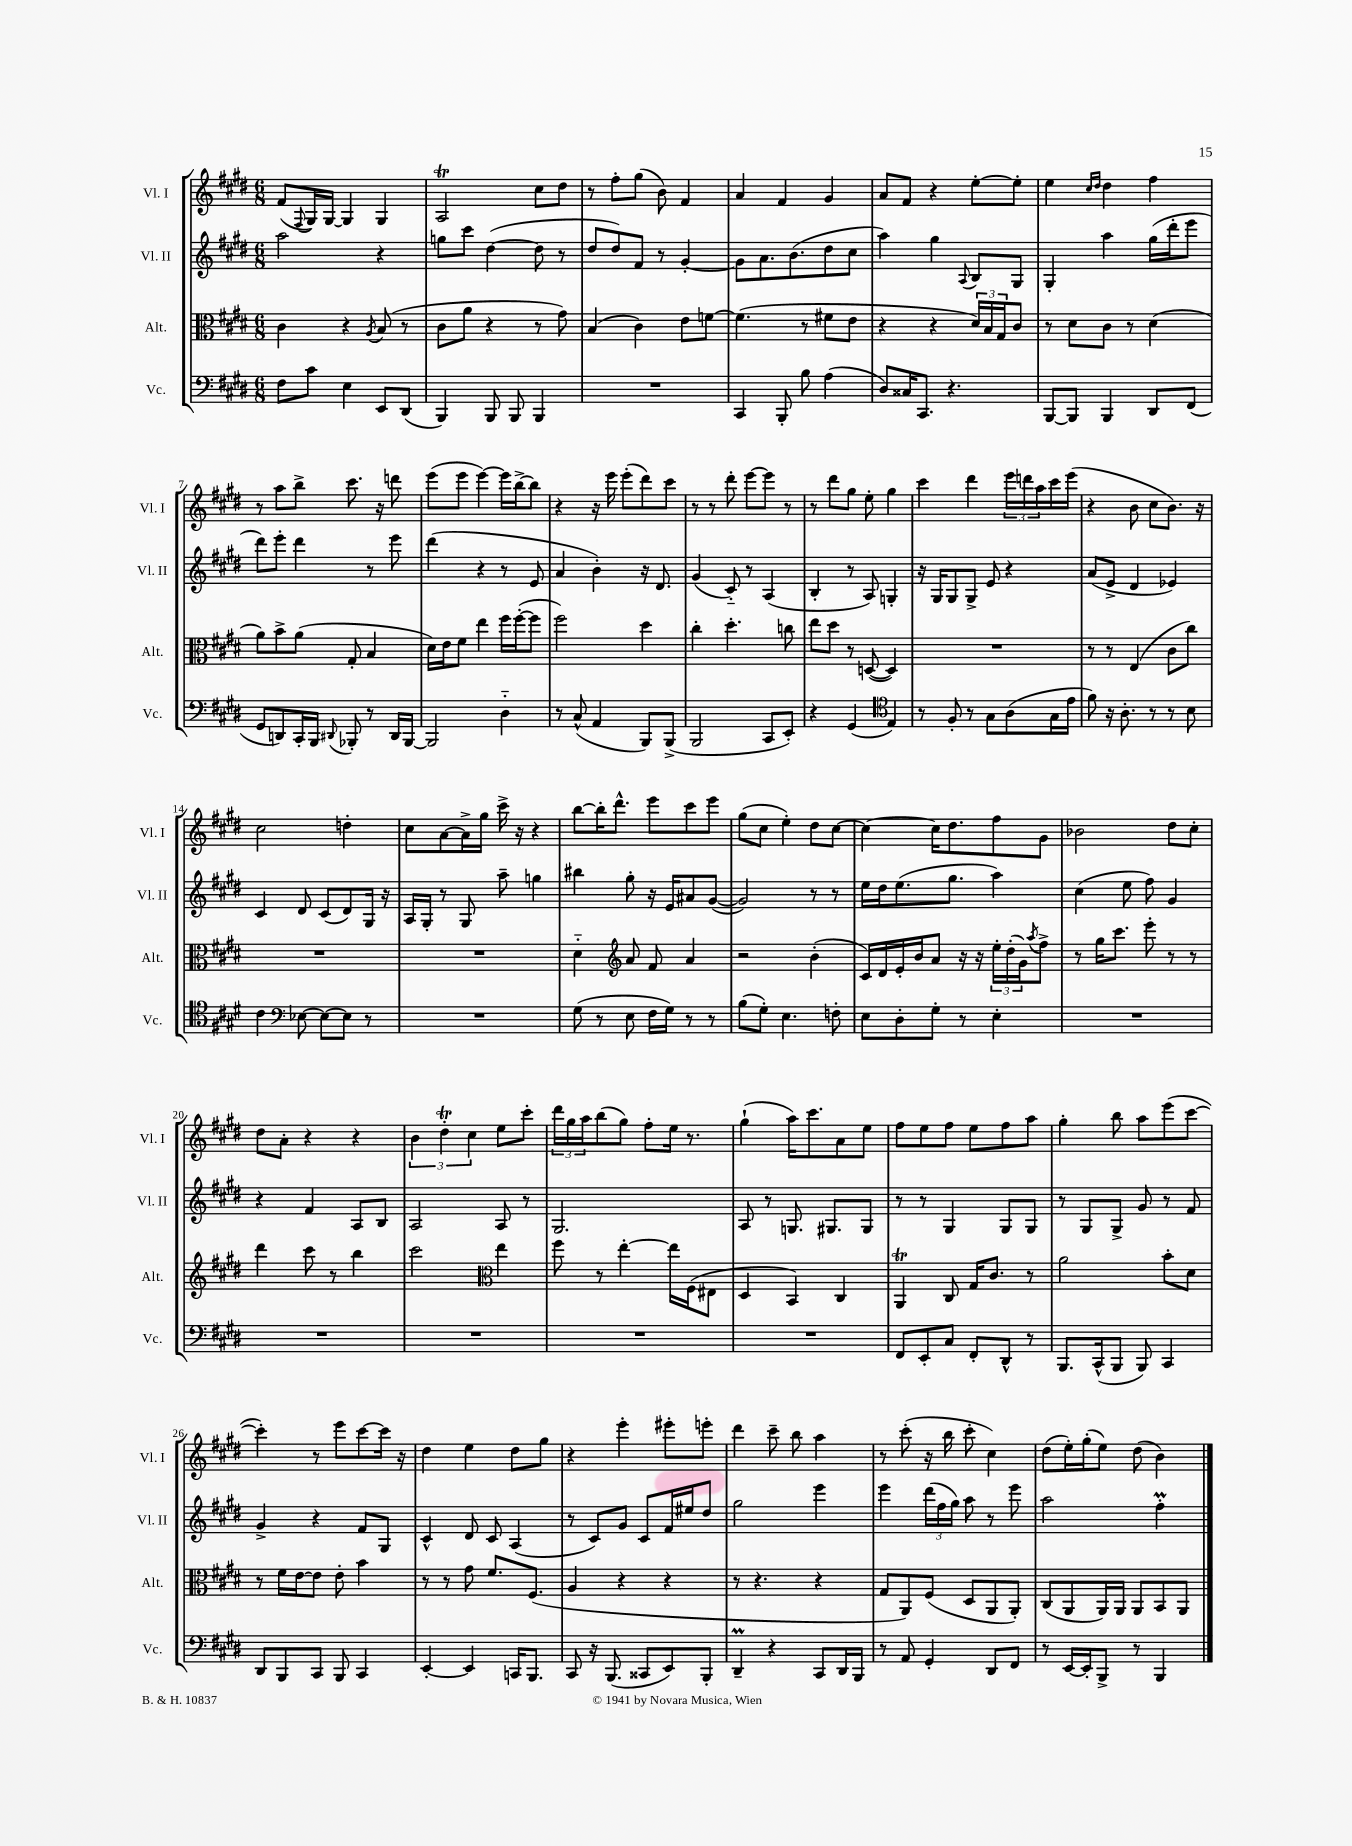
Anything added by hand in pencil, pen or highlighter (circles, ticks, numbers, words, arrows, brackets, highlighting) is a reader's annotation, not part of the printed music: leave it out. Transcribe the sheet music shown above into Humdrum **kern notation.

**kern	**kern	**kern	**kern
*staff4	*staff3	*staff2	*staff1
*clefF4	*clefC3	*clefG2	*clefG2
*k[f#c#g#d#]	*k[f#c#g#d#]	*k[f#c#g#d#]	*k[f#c#g#d#]
*M6/8	*M6/8	*M6/8	*M6/8
8F#	4c#	2aa	(8f#
.	.	.	8qqF#
8c#	.	.	16G#)
.	.	.	[16G#
4E	4r	.	4G#]
.	8qA	.	.
8EE	(8B	4r	4G#
(8DD#	8r	.	.
=	=	=	=
4BBB)	8c#	8gg	2A
.	8a	8ccc#	.
8BBB	4r	([4dd#	.
8BBB	.	.	.
4BBB	8r	8dd#]	8cc#
.	8g#)	8r	8dd#
=	=	=	=
2.r	(4B	8dd#	8r
.	.	8dd#)	8ff#'
.	4c#)	8f#	(8gg#
.	.	8r	8b)
.	8e	[4g#'	4f#
.	[8f	.	.
=	=	=	=
4CC#	(4.f]	8g#]	4a
.	.	8.a	.
8BBB'	.	.	4f#
.	.	(8.b	.
8B	8r	.	.
(4A	8f#	8dd#	4g#
.	8e	8cc#	.
=	=	=	=
8D#)	4r	4aa)	8a
16C##	.	.	8f#
8.CC#	.	.	.
.	4r	4gg#	4r
4.r	.	.	.
.	.	8qqA	.
.	24d#)	8B	[8ee'
.	24B	.	.
.	24G#	.	.
.	8c#	8G#	8ee']
=	=	=	=
[8BBB	8r	4G#'	4ee
8BBB]	8d#	.	.
.	.	.	16qqcc#
.	.	.	16qqdd#
4BBB	8c#	4aa	4dd#
.	8r	.	.
8DD#	(4d#	(16gg#	4ff#
.	.	16ddd#'	.
(8FF#	.	8eee	.
=	=	=	=
8GG#	8a)	8ddd#)	8r
8DD)	8b^	8eee'	8aa
16CC#'	(8a	4ddd#	8bb^
16BBB	.	.	.
8qqDD#	.	.	.
8BBB-'	8G#'	.	8.ccc#
8r	4B	8r	.
.	.	.	16r
16DD#	.	8eee	8ddd
[16BBB-	.	.	.
=	=	=	=
2BBB-]	16d#)	(4ddd#	(8eee
.	16e	.	.
.	8f#	.	8eee
.	4ee	4r	[4eee)
4D#'~	16ff#	8r	16eee]
.	([16ff#'	.	[16bb^
.	8ff#]	8e	8bb]
=	=	=	=
8r	2ff#)	4a	4r
(8C#^^	.	.	.
4AA	.	4b')	16r
.	.	.	16eee
.	.	.	(8eee'
8BBB)	4dd#	16r	8ddd#)
.	.	8.d#	.
(8BBB^	.	.	8ccc#
=	=	=	=
2BBB	4cc#'	(4g#	8r
.	.	.	8r
.	4.dd#'	8c#'~)	8ddd#'
.	.	8r	[8eee
8CC#	.	(4A	8eee]
8EE')	8cc	.	8r
=	=	=	=
4r	8ee	4B'	8r
.	8dd#	.	8ddd#
(4GG#	8r	8r	8gg#
.	([8D	8A)	8ee'
*clefC4	*	*	*
4E)	4D])	4G'	4gg#
=	=	=	=
8r	2.r	16r	4ccc#
.	.	16G#	.
8F#'	.	8G#	.
8r	.	8G#^	4ddd#
8G#	.	8e	.
(8A	.	4r	24eee
.	.	.	24ddd
.	.	.	24aa
16G#	.	.	16ccc#
16e	.	.	(16eee
=	=	=	=
8f#)	8r	(8a	4r
16r	8r	8e^	.
8.A'	.	.	.
.	(4E	4d#	8b
8r	.	.	8cc#
8r	8c#	4e-)	8.b)
8B	8cc#)	.	.
.	.	.	16r
=	=	=	=
4c#	2.r	4c#	2cc#
*clefF4	*	*	*
[8E-	.	8d#	.
8E-_	.	(8c#	.
8E-]	.	8d#)	4dd'
8r	.	16G#	.
.	.	16r	.
=	=	=	=
2.r	2.r	16A	8cc#
.	.	16G#'	.
.	.	8r	[8a
.	.	8G#	16a^]
.	.	.	16gg#
.	.	8aa~	16ccc#^
.	.	.	16r
.	.	4gg	4r
=	=	=	=
(8G#	4d#'~	4bb#	[8bb
8r	.	.	16bb']
.	.	.	8.ddd#^^
*	*clefG2	*	*
8E	8a	8gg#'	.
16F#	8f#	16r	8eee
16G#)	.	16e	.
8r	4a	8a#	8ccc#
8r	.	([8g#	8eee
=	=	=	=
(8B	2r	2g#])	(8gg#
8G#')	.	.	8cc#
4.E	.	.	4ee')
.	(4b'	8r	8dd#
8F'	.	8r	[8cc#
=	=	=	=
8E	16c#)	16ee	4cc#_
.	16d#	16dd#	.
8D#'	16e'	(8.ee	.
.	16b	.	.
8G#'	8a	.	16cc#]
.	.	8.gg#	8.dd#
8r	16r	.	.
.	16r	.	.
4E'	24ee'	4aa)	8ff#
.	(24dd#'	.	.
.	24g#)	.	.
.	8qaa	.	.
.	8ff#^	.	8g#
=	=	=	=
2.r	8r	(4cc#	2b-
.	16gg#	.	.
.	8.ccc#	.	.
.	.	8ee	.
.	8eee'	8ff#)	.
.	8r	4g#	8dd#
.	8r	.	8cc#'
=	=	=	=
2.r	4ddd#	4r	8dd#
.	.	.	8a'
.	8ccc#	4f#	4r
.	8r	.	.
.	4bb	8A	4r
.	.	8B	.
=	=	=	=
2.r	2ccc#	2A	6b
.	.	.	6dd#'
.	.	.	6cc#
*	*clefC3	*	*
.	4ee	8A	8ee
.	.	8r	8ccc#'
=	=	=	=
2.r	8ff#	2.G#	24ddd#
.	.	.	24gg#
.	.	.	24aa
.	8r	.	(8bb
.	[4ee'	.	8gg#)
.	.	.	8ff#'
.	16ee]	.	16ee
.	(16F#	.	8.r
.	8E#	.	.
=	=	=	=
2.r	4D#	8A	(4gg#`
.	.	8r	.
.	4BB)	8.G	16aa)
.	.	.	8.ccc#
.	.	8.G#	.
.	4C#	.	8a
.	.	8G#	8ee
=	=	=	=
8FF#	4AA	8r	8ff#
8EE'	.	8r	8ee
8C#	8C#	4G#	8ff#
8FF#'	16G#	.	8ee
.	8.c#	.	.
8DD#^^	.	8G#	8ff#
8r	8r	8G#	8aa
=	=	=	=
8.BBB	2a	8r	4gg#'
.	.	8G#	.
(16CC#^^	.	.	.
8BBB	.	8G#^	8bb
8BBB)	.	8g#	8aa
4CC#	8b'	8r	(8eee
.	8d#	8f#	[8ccc#
=	=	=	=
8DD#	8r	4g#^	4ccc#'])
8BBB	16f#	.	.
.	[16e	.	.
8CC#	8e]	4r	8r
8BBB	8e'	.	8eee
4CC#	4b	8f#	[8ccc#
.	.	8G#	16ccc#]
.	.	.	16r
=	=	=	=
[4EE'	8r	4c#^^	4dd#
.	8r	.	.
4EE]	8g#	8d#	4ee
.	8.f#	8c#	.
16CC	.	(4A	8dd#
8.BBB	(8.F#	.	.
.	.	.	8gg#
=	=	=	=
8CC#	4A	8r	4r
16r	.	8c#)	.
(8.BBB	.	.	.
.	4r	8g#	4eee'
8CC##	.	8c#	.
8EE)	4r	16f#	8eee#'
.	.	16ee#	.
8BBB'	.	8dd#	8eee'
=	=	=	=
4DD#~	8r	2gg#	4ddd#
.	4.r	.	.
4r	.	.	8ccc#~
.	.	.	8bb
8CC#	4r	4eee	4aa
16DD#	.	.	.
16BBB	.	.	.
=	=	=	=
8r	8G#	4eee	8r
8AA	8AA)	.	(8ccc#'
4GG#'	(8F#	(24ddd#	16r
.	.	24ff#	.
.	.	.	16bb
.	.	24gg#)	.
.	8D#	8aa	8ccc#'
8DD#	8AA	8r	4cc#)
8FF#	8AA')	8eee	.
=	=	=	=
8r	(8C#	2aa	(8dd#
[16EE	8AA	.	16ee')
16EE']	.	.	(16gg#'
8BBB^	16AA)	.	8ee)
.	16AA	.	.
8r	8AA	.	(8dd#
4BBB	8BB	4ff#'	4b)
.	8AA	.	.
==	==	==	==
*-	*-	*-	*-
